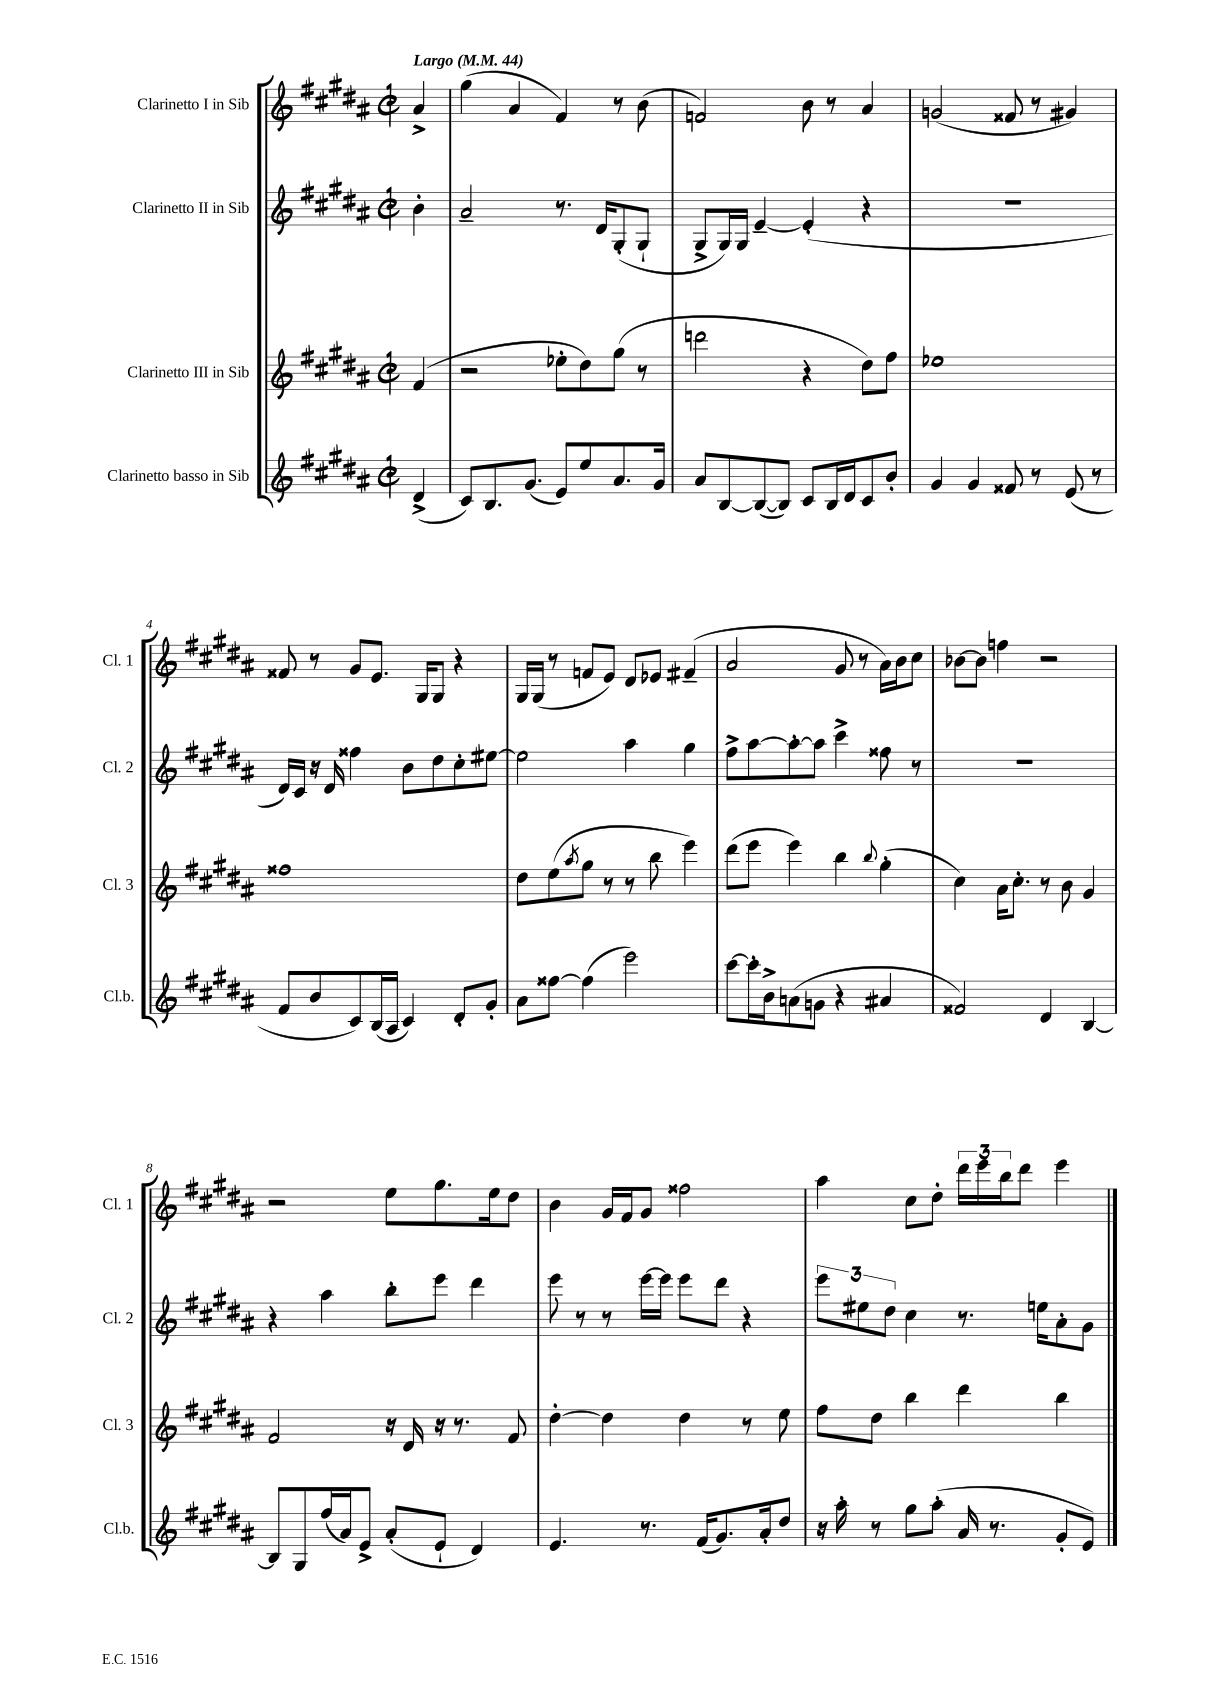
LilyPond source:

<<
\new StaffGroup <<
\new Staff = "s0" \with { instrumentName = "Clarinetto I in Sib" shortInstrumentName = "Cl. 1" } {
    \clef treble \key b \major \defaultTimeSignature \time 2/2 \partial 4 \tempo "Largo" 4 = 44
    ais'4-> |
    gis''4( ais'4 fis'4) r8 b'8( |
    f'2) b'8 r8 ais'4 |
    g'2( fisis'8 r8 gis'4) |
    fisis'8 r8 gis'8 e'8. gis16 gis8 r4 |
    gis16 gis16( r8 f'8 e'8) dis'8 ees'8 fis'4--( |
    ais'2 gis'8 r8 ais'16) b'16 cis''8 |
    bes'8~ bes'8 f''4 r2 |
    r2 e''8 gis''8. e''16 dis''8 |
    b'4 gis'16 fis'16 gis'8 fisis''2 |
    ais''4 cis''8 dis''8-. \tuplet 3/2 { dis'''16 e'''16 b''16 } dis'''8 e'''4 \bar "|." |
}
\new Staff = "s1" \with { instrumentName = "Clarinetto II in Sib" shortInstrumentName = "Cl. 2" } {
    \clef treble \key b \major \defaultTimeSignature \time 2/2 \partial 4
    b'4-. |
    ais'2-- r8. dis'16 gis8-.( gis8-! |
    gis8-> gis16) gis16 e'4~-- e'4-.( r4 |
    r1 |
    dis'16) cis'16 r16 dis'16 fisis''4 b'8 dis''8 cis''8-. eis''8~ |
    eis''2 ais''4 gis''4 |
    fis''8-> ais''8~ ais''8~-. ais''8 cis'''4-> fisis''8 r8 |
    R1 |
    r4 ais''4 b''8-. e'''8 dis'''4 |
    e'''8 r8 r8 e'''16~ e'''16 e'''8 dis'''8 r4 |
    \tuplet 3/2 { e'''8 eis''8 dis''8 } cis''4 r8. e''16 ais'8-. gis'8 \bar "|." |
}
\new Staff = "s2" \with { instrumentName = "Clarinetto III in Sib" shortInstrumentName = "Cl. 3" } {
    \clef treble \key b \major \defaultTimeSignature \time 2/2 \partial 4
    fis'4( |
    r2 ees''8-. dis''8) gis''8( r8 |
    d'''2 r4 dis''8) fis''8 |
    ees''1 |
    fisis''1 |
    dis''8 e''8( \acciaccatura { ais''8 } gis''8 r8 r8 b''8 e'''4) |
    dis'''8( e'''8 e'''4) b''4 \appoggiatura { b''8 } gis''4-.( |
    cis''4) ais'16 cis''8.-. r8 b'8 gis'4 |
    fis'2 r16 dis'16 r16 r8. fis'8 |
    dis''4~-. dis''4 dis''4 r8 e''8 |
    fis''8 dis''8 b''4 dis'''4 b''4 \bar "|." |
}
\new Staff = "s3" \with { instrumentName = "Clarinetto basso in Sib" shortInstrumentName = "Cl.b." } {
    \clef treble \key b \major \defaultTimeSignature \time 2/2 \partial 4
    dis'4->( |
    cis'8) b8. gis'8.( e'8) e''8 ais'8. gis'16 |
    ais'8 b8~ b8~( b8) cis'8 b16 dis'16 cis'8 b'8-. |
    gis'4 gis'4 fisis'8 r8 e'8( r8 |
    fis'8 b'8 cis'8) b16( ais16 cis'4) dis'8-. gis'8-. |
    ais'8 fisis''8~ fisis''4( e'''2) |
    cis'''8~ cis'''16-. b'16-> a'8( g'8 r4 ais'4 |
    fisis'2) dis'4 b4~ |
    b8 gis8 fis''16( ais'16) e'8-> ais'8-.( e'8-! dis'4) |
    e'4. r8. fis'16( gis'8.) ais'16-. dis''8 |
    r16 ais''16-. r8 gis''8 ais''8-.( ais'16 r8. gis'8-. e'8) \bar "|." |
}
>>
>>
